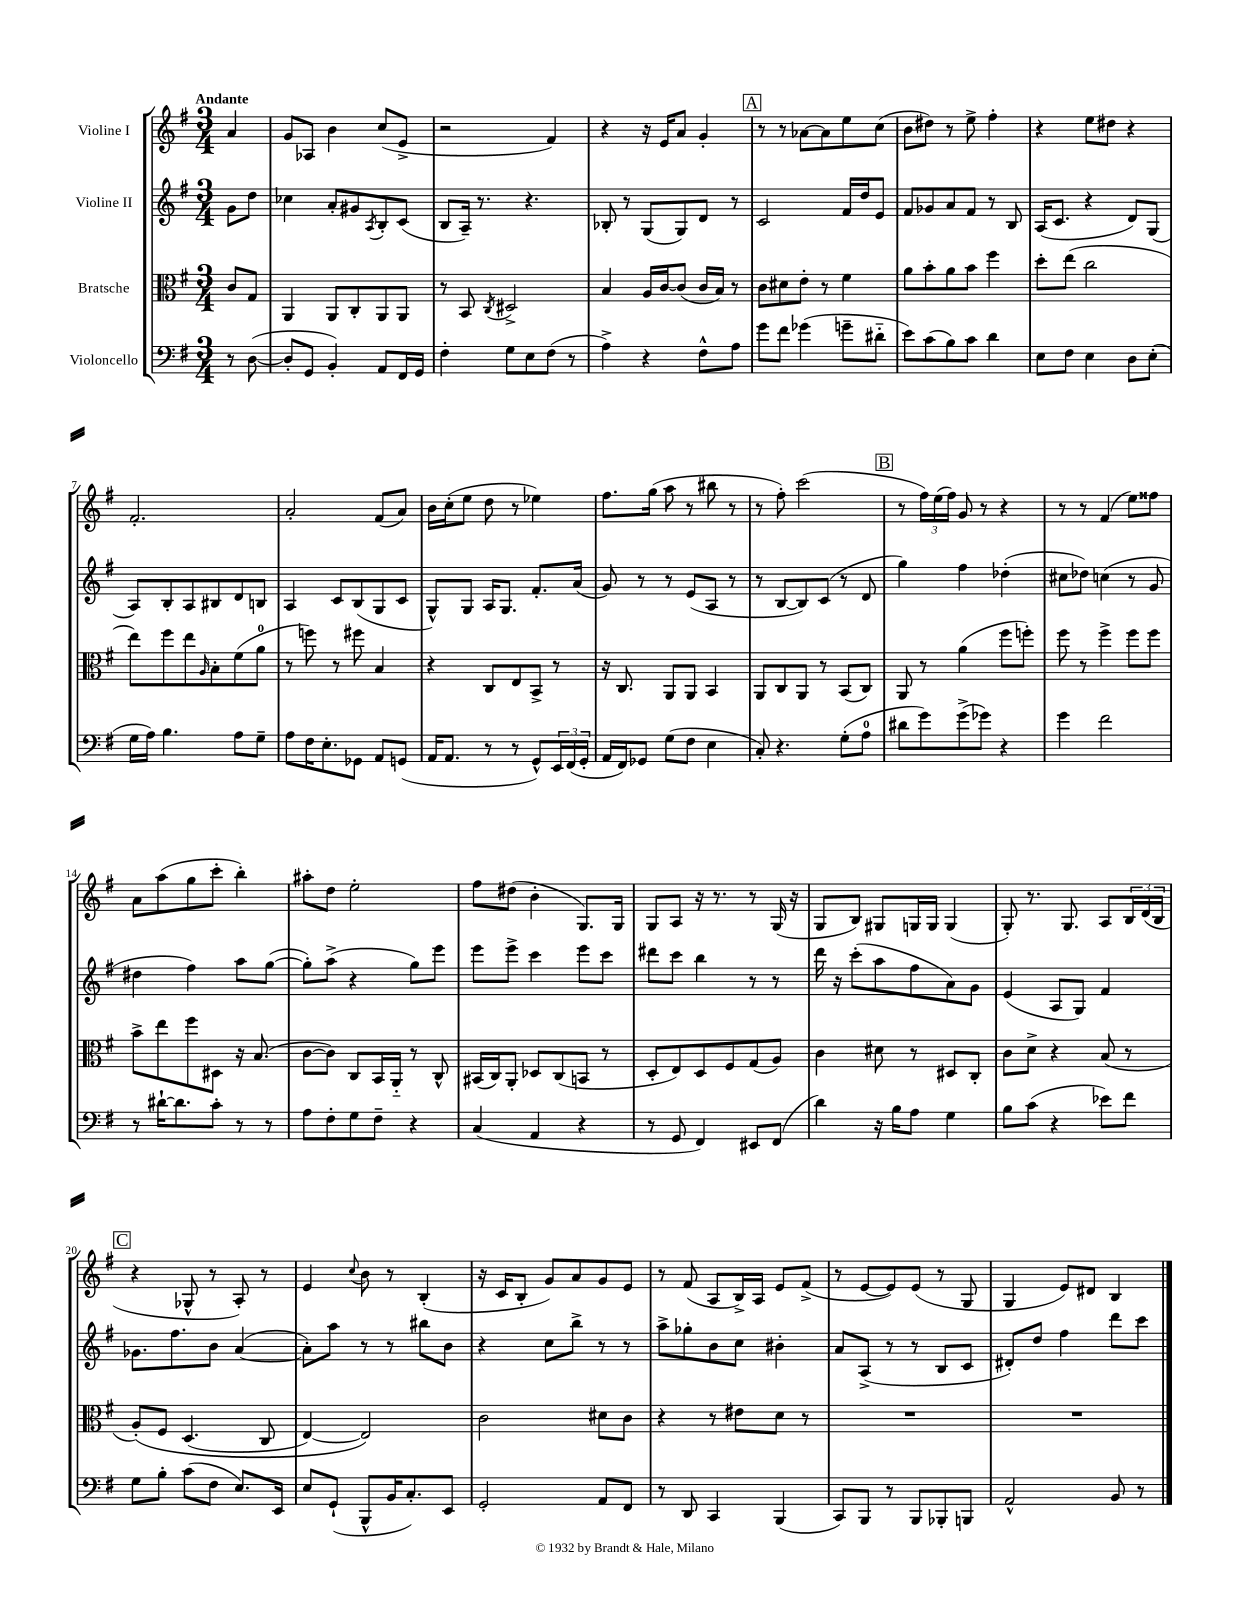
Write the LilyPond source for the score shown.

<<
\new StaffGroup <<
\new Staff = "s0" \with { instrumentName = "Violine I" } {
    \clef treble \key g \major \numericTimeSignature \time 3/4 \partial 4 \tempo "Andante"
    a'4 |
    g'8 aes8 b'4 c''8( e'8-> |
    r2 fis'4) |
    r4 r16 e'16 a'8 g'4-. |
    \mark \markup { \box "A" } r8 r8 aes'8~ aes'8 e''8 c''8( |
    b'8 dis''8) r8 e''8-> fis''4-. |
    r4 e''8 dis''8 r4 |
    fis'2.-. |
    a'2-. fis'8( a'8) |
    b'16 c''16-.( e''8 d''8 r8 ees''4) |
    fis''8. g''16( a''8 r8 bis''8 r8 |
    r8 fis''8-.) c'''2( |
    \mark \markup { \box "B" } r8 \tuplet 3/2 { fis''16) e''16( fis''16) } g'8 r8 r4 |
    r8 r8 fis'4( e''8) fisis''8 |
    a'8 a''8( g''8 c'''8-. b''4-.) |
    ais''8-. d''8 e''2-. |
    fis''8 dis''8( b'4-. g8.) g16 |
    g8 a8 r16 r8. r8 g16( r16 |
    g8 b8) gis8 g16 g16 g4( |
    g8-.) r8. g8. a8 \tuplet 3/2 { b16 d'16( b16 } |
    \mark \markup { \box "C" } r4 ges8-^ r8 a8-.) r8 |
    e'4 \appoggiatura { c''8 } b'8 r8 b4-.( |
    r16 c'16 b8-. g'8) a'8 g'8 e'8 |
    r8 fis'8( a8 b16->) a16 e'8 fis'8->( |
    r8 e'8~ e'8) e'8( r8 g8 |
    g4 e'8) dis'8 b4 \bar "|." |
}
\new Staff = "s1" \with { instrumentName = "Violine II" } {
    \clef treble \key g \major \numericTimeSignature \time 3/4 \partial 4
    g'8 d''8 |
    ces''4 a'8-. gis'8 \acciaccatura { a8 } b8-. c'8( |
    b8 a16--) r8. r4. |
    bes8-. r8 g8( g8) d'8 r8 |
    \mark \markup { \box "A" } c'2 fis'16 d''16 e'8 |
    fis'8 ges'8 a'8 fis'8 r8 b8 |
    a16( c'8. r4 d'8) g8( |
    a8) b8-. a8 bis8 d'8 b8 |
    a4 c'8 b8( g8 c'8 |
    g8-^) g8 a16 g8. fis'8.-. a'16( |
    g'8) r8 r8 e'8( a8 r8 |
    r8 b8~ b8) c'8( r8 d'8 |
    \mark \markup { \box "B" } g''4) fis''4 des''4-.( |
    cis''8 des''8) c''4( r8 g'8 |
    dis''4 fis''4) a''8 g''8~( |
    g''8-.) a''8->( r4 g''8) e'''8 |
    e'''8 e'''8-> c'''4 e'''8 c'''8 |
    dis'''8 c'''8 b''4 r8 r8 |
    d'''16 r16 c'''8-.( a''8 fis''8 a'8) g'8 |
    e'4( a8 g8) fis'4 |
    \mark \markup { \box "C" } ges'8. fis''8. b'8 a'4~( |
    a'8-.) a''8 r8 r8 bis''8 b'8 |
    r4 c''8 b''8-> r8 r8 |
    a''8-> ges''8-. b'8 c''8 bis'4-. |
    a'8 a8->( r8 r8 b8 c'8 |
    dis'8-.) d''8 fis''4 d'''8 c'''8 \bar "|." |
}
\new Staff = "s2" \with { instrumentName = "Bratsche" } {
    \clef alto \key g \major \numericTimeSignature \time 3/4 \partial 4
    c'8 g8 |
    a,4 a,8 c8-. a,8 a,8 |
    r8 b,8 \acciaccatura { c8 } dis2-> |
    b4 a16 c'16~ c'8( c'16 b16) r8 |
    \mark \markup { \box "A" } c'8 dis'8 e'8-. r8 fis'4 |
    a'8 b'8-. a'8 b'8 fis''4 |
    d''8-. e''8( c''2 |
    e''8) fis''8 e''8 \grace { a16 } b8-. fis'8( a'8-0 |
    r8 f''8) r8 fis''8 b4 |
    r4 c8 e8 b,8-> r8 |
    r16 c8. a,8 a,8 b,4 |
    a,8 c8 a,8 r8 b,8( c8) |
    \mark \markup { \box "B" } a,8 r8 a'4( fis''8 f''8-.) |
    fis''8 r8 fis''4-> fis''8 fis''8 |
    b'8-> e''8 fis''8 dis8 r16 b8.( |
    c'8~ c'8) c8 b,16 a,16-_ r8 c8-^ |
    bis,16( c16) a,8-. des8 c8( b,8 r8 |
    d8-. e8) d8 fis8 g8( a8) |
    c'4 dis'8 r8 dis8 c8-. |
    c'8 d'8-> r4 b8( r8 |
    \mark \markup { \box "C" } a8-.)\( fis8 d4.( c8 |
    e4~) e2\) |
    c'2 dis'8 c'8 |
    r4 r8 eis'8 d'8 r8 |
    R2. |
    R2. \bar "|." |
}
\new Staff = "s3" \with { instrumentName = "Violoncello" } {
    \clef bass \key g \major \numericTimeSignature \time 3/4 \partial 4
    r8 d8~( |
    d8-. g,8 b,4-.) a,8 fis,16 g,16 |
    fis4-. g8 e8 fis8( r8 |
    a4->) r4 fis8-^ a8 |
    \mark \markup { \box "A" } g'8 fis'8 ges'4( g'8-- dis'8-_ |
    e'8) c'8( b8) c'8 d'4 |
    e8 fis8 e4 d8 e8-.( |
    g16 a16) b4. a8 g8-- |
    a8 fis16 e8.-. ges,8 a,8 g,8( |
    a,16 a,8. r8 r8 g,8-^) \tuplet 3/2 { e,16 fis,16( g,16-. } |
    a,16 fis,16) ges,8 g8( fis8 e4 |
    c8-.) r4. g8-.( a8-0 |
    \mark \markup { \box "B" } dis'8 g'8) g'8->( ges'8) r4 |
    g'4 fis'2 |
    r8 dis'16~-! dis'8. c'8-. r8 r8 |
    a8 fis8-. g8 fis8-- r4 |
    c4( a,4 r4 |
    r8 g,8 fis,4) eis,8 fis,8( |
    d'4) r16 b16 a8 g4 |
    b8 c'8( r4 ees'8) fis'8 |
    \mark \markup { \box "C" } g8 b8-. c'8( fis8 e8.) e,16 |
    e8 g,8-!( b,,8-^ b,16 c8.-.) e,8 |
    g,2-. a,8 fis,8 |
    r8 d,8 c,4 b,,4( |
    c,8) b,,8 r8 b,,8 bes,,8-. b,,8 |
    a,2-^ b,8 r8 \bar "|." |
}
>>
>>
